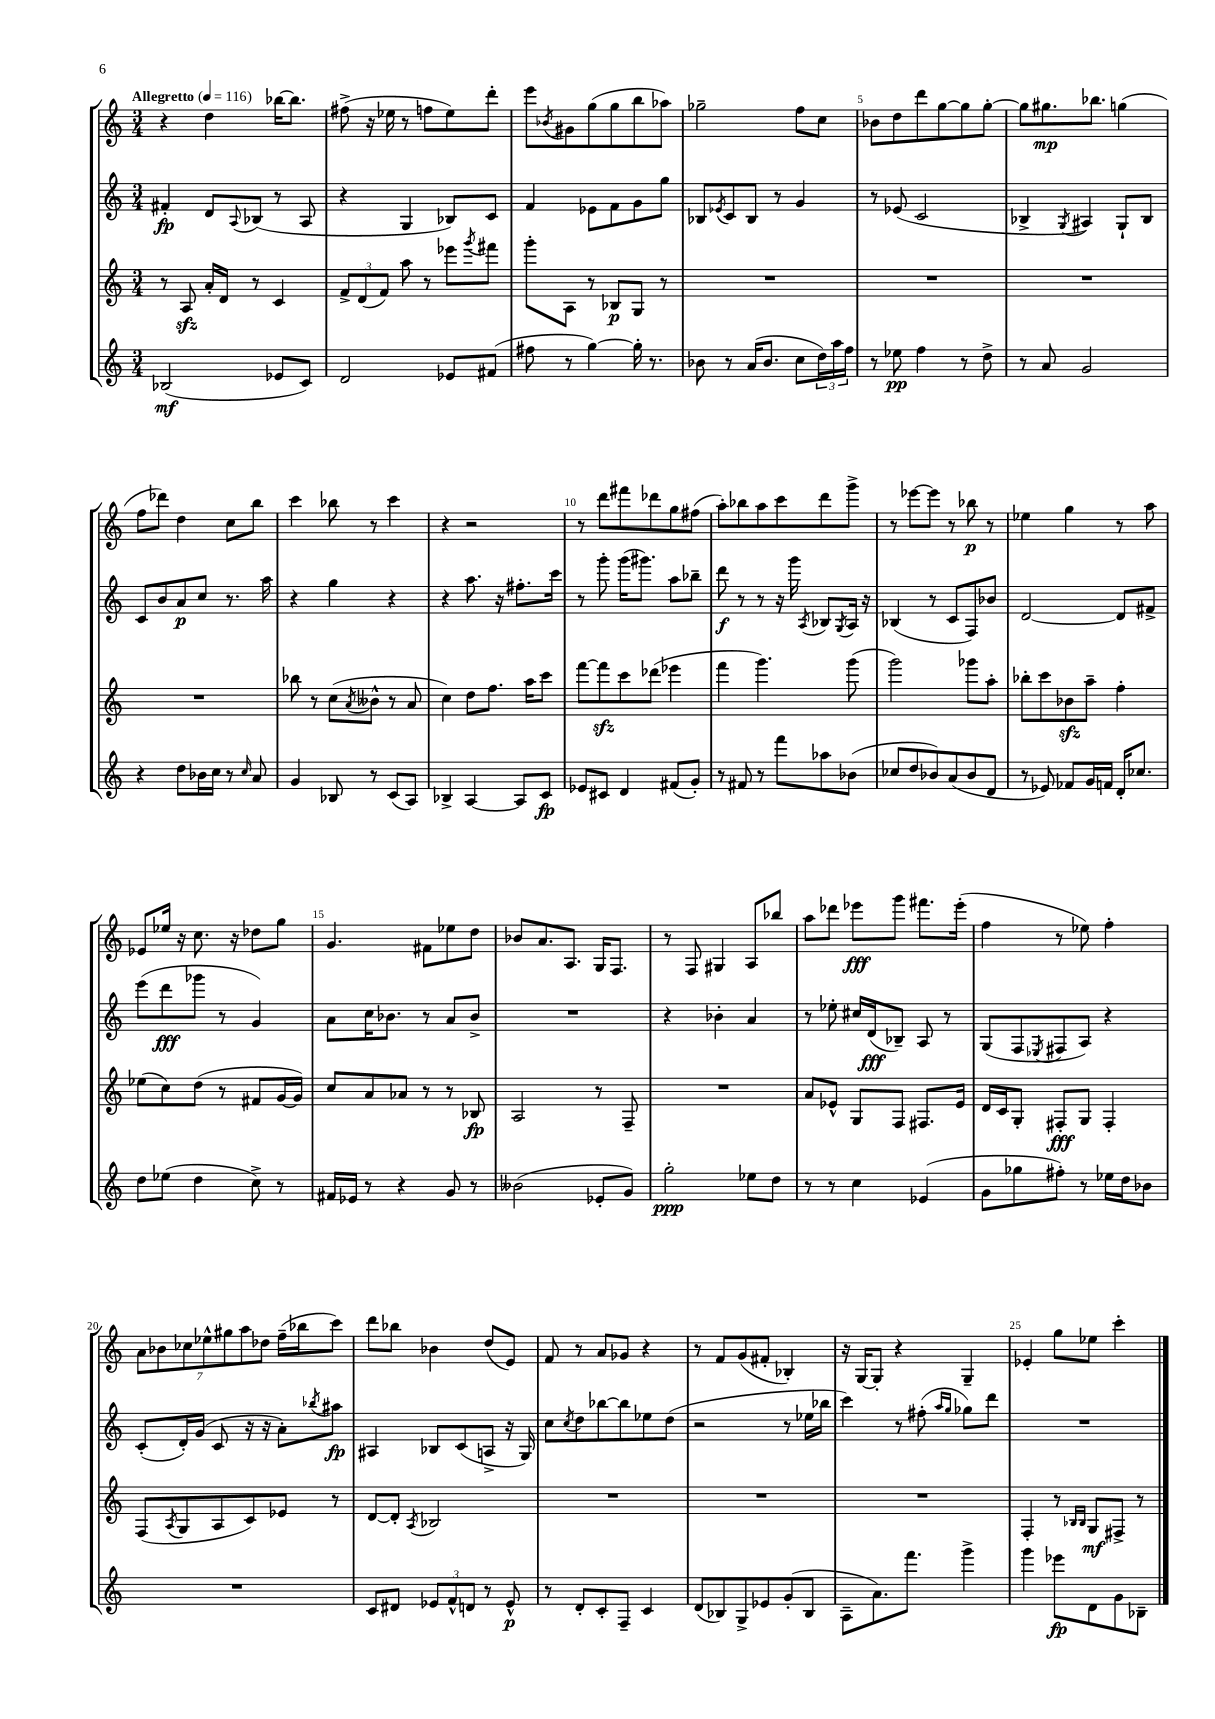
<<
\new StaffGroup <<
\new Staff = "s0" {
    \clef treble \key c \major \numericTimeSignature \time 3/4 \tempo "Allegretto" 4 = 116
    r4 d''4 bes''16~ bes''8. |
    fis''8->( r16 ees''16 r8 f''8 ees''8) d'''8-. |
    e'''8 \acciaccatura { bes'8 } gis'8 g''8( g''8 b''8 aes''8) |
    ges''2-- f''8 c''8 |
    bes'8 d''8 d'''8 g''8~ g''8 g''8~-. |
    g''8 gis''8.\mp bes''8. g''4( |
    f''8 des'''8) d''4 c''8 b''8 |
    c'''4 bes''8 r8 c'''4 |
    r4 r2 |
    r8 d'''8 fis'''8 des'''8 g''8 fis''8( |
    a''8-.) bes''8 a''8 c'''8 d'''8 g'''8-> |
    r8 ees'''8~ ees'''8 r8 bes''8\p r8 |
    ees''4 g''4 r8 a''8 |
    ees'8 ees''16 r16 c''8. r16 des''8 g''8 |
    g'4. fis'8 ees''8 d''8 |
    bes'8 a'8. a8. g16 f8. |
    r8 f8 gis4 a8 bes''8 |
    a''8 des'''8 ees'''8\fff g'''8 fis'''8. ees'''16-.( |
    f''4 r8 ees''8) f''4-. |
    \tuplet 7/4 { a'8 bes'8 ces''8 ees''8-^ gis''8 a''8 des''8 } f''16--( bes''16 c'''8) |
    d'''8 bes''8 bes'4 d''8( e'8) |
    f'8 r8 a'8 ges'8 r4 |
    r8 f'8 g'8( fis'8-. bes4-.) |
    r16 g16~ g8-. r4 g4-- |
    ees'4-. g''8 ees''8 c'''4-. \bar "|." |
}
\new Staff = "s1" {
    \clef treble \key c \major \numericTimeSignature \time 3/4
    fis'4-.\fp d'8 \appoggiatura { a8 } bes8( r8 a8 |
    r4 g4 bes8) c'8 |
    f'4 ees'8 f'8 g'8 g''8 |
    bes8 \acciaccatura { ees'8 } c'8 bes8 r8 g'4 |
    r8 ees'8( c'2 |
    bes4-> \acciaccatura { g8 } ais4) g8-! bes8 |
    c'8 b'8 a'8\p c''8 r8. a''16 |
    r4 g''4 r4 |
    r4 a''8. r16 fis''8.-. c'''16 |
    r8 g'''8-. g'''16( gis'''8.) a''8 bes''8-- |
    d'''8\f r8 r8 r16 g'''16 \acciaccatura { a8 } bes8 \acciaccatura { g8 } a16 r16 |
    bes4( r8 c'8 f8) bes'8 |
    d'2~ d'8 fis'8-> |
    e'''8( d'''8\fff ges'''8 r8 g'4) |
    a'8 c''16 bes'8. r8 a'8 bes'8-> |
    R2. |
    r4 bes'4-. a'4 |
    r8 ees''8-. cis''16 d'16\fff( bes8--) a8 r8 |
    g8( f8 \acciaccatura { ees8 } fis8 a8) r4 |
    c'8-.( d'16-.) g'16( c'8 r16 r16 a'8-.) \acciaccatura { bes''8 } ais''8\fp |
    ais4 bes8 c'8( a8-> r16 g16) |
    c''8 \acciaccatura { c''8 } d''8 bes''8~ bes''8 ees''8 d''8( |
    r2 r8 ees''16 bes''16 |
    c'''4) r8 fis''8-.( \grace { a''16 g''16 } ges''8) d'''8 |
    R2. \bar "|." |
}
\new Staff = "s2" {
    \clef treble \key c \major \numericTimeSignature \time 3/4
    r8 a8\sfz a'16-. d'16 r8 c'4 |
    \tuplet 3/2 { f'8-> d'8( f'8) } a''8 r8 ees'''8 \acciaccatura { g'''8 } fis'''8 |
    g'''8-. a8 r8 bes8\p g8 r8 |
    R2. |
    R2. |
    R2. |
    R2. |
    bes''8 r8 c''8( \acciaccatura { a'8 } beses'8-^ r8 a'8 |
    c''4) d''8 f''8. a''16 c'''8 |
    f'''8~ f'''8\sfz c'''8 des'''8( ees'''4 |
    f'''4 g'''4.) g'''8( |
    g'''2) ges'''8 a''8-. |
    bes''8-. c'''8 bes'8\sfz a''8-- f''4-. |
    ees''8( c''8) d''8( r8 fis'8 g'16~ g'16) |
    c''8 a'8 aes'8 r8 r8 bes8\fp |
    a2 r8 f8-- |
    R2. |
    a'8 ees'8-^ g8 f8 fis8. ees'16 |
    d'16 c'16 g8-. fis8-.\fff g8 fis4-. |
    f8( \acciaccatura { a8 } g8 a8 c'8) ees'8 r8 |
    d'8~ d'8-. \acciaccatura { a8 } bes2 |
    R2. |
    R2. |
    R2. |
    f4-. r8 \grace { bes16 bes16 } g8\mf fis8-> r8 \bar "|." |
}
\new Staff = "s3" {
    \clef treble \key c \major \numericTimeSignature \time 3/4
    bes2\mf( ees'8 c'8) |
    d'2 ees'8 fis'8( |
    fis''8 r8 g''4~) g''16-. r8. |
    bes'8 r8 a'16( bes'8. c''8 \tuplet 3/2 { d''16) a''16 f''16 } |
    r8 ees''8\pp f''4 r8 d''8-> |
    r8 a'8 g'2 |
    r4 d''8 bes'16 c''16 r8 \grace { c''16 } a'8 |
    g'4 bes8 r8 c'8( a8) |
    bes4-> a4~ a8 c'8\fp |
    ees'8 cis'8 d'4 fis'8( g'8-.) |
    r8 fis'8 r8 f'''8 aes''8 bes'8( |
    ces''8 d''8 bes'8) a'8( bes'8 d'8 |
    r8 ees'8) fes'8 g'16 f'16 d'16-. ces''8. |
    d''8 ees''8( d''4 c''8->) r8 |
    fis'16 ees'16 r8 r4 g'8 r8 |
    beses'2( ees'8-. g'8) |
    g''2-.\ppp ees''8 d''8 |
    r8 r8 c''4 ees'4( |
    g'8 ges''8 fis''8-.) r8 ees''16 d''16 bes'8 |
    R2. |
    c'8 dis'8 \tuplet 3/2 { ees'8 f'8-^ d'8 } r8 ees'8-^\p |
    r8 d'8-. c'8-. f8-- c'4 |
    d'8( bes8) g8-> ees'8 g'8-.( bes8 |
    a8-- a'8.) f'''8. g'''4-> |
    g'''4 ees'''8\fp d'8 g'8 bes8-- \bar "|." |
}
>>
>>
\layout { \context { \Score \override BarNumber.break-visibility = ##(#f #t #t) barNumberVisibility = #(every-nth-bar-number-visible 5) } }
